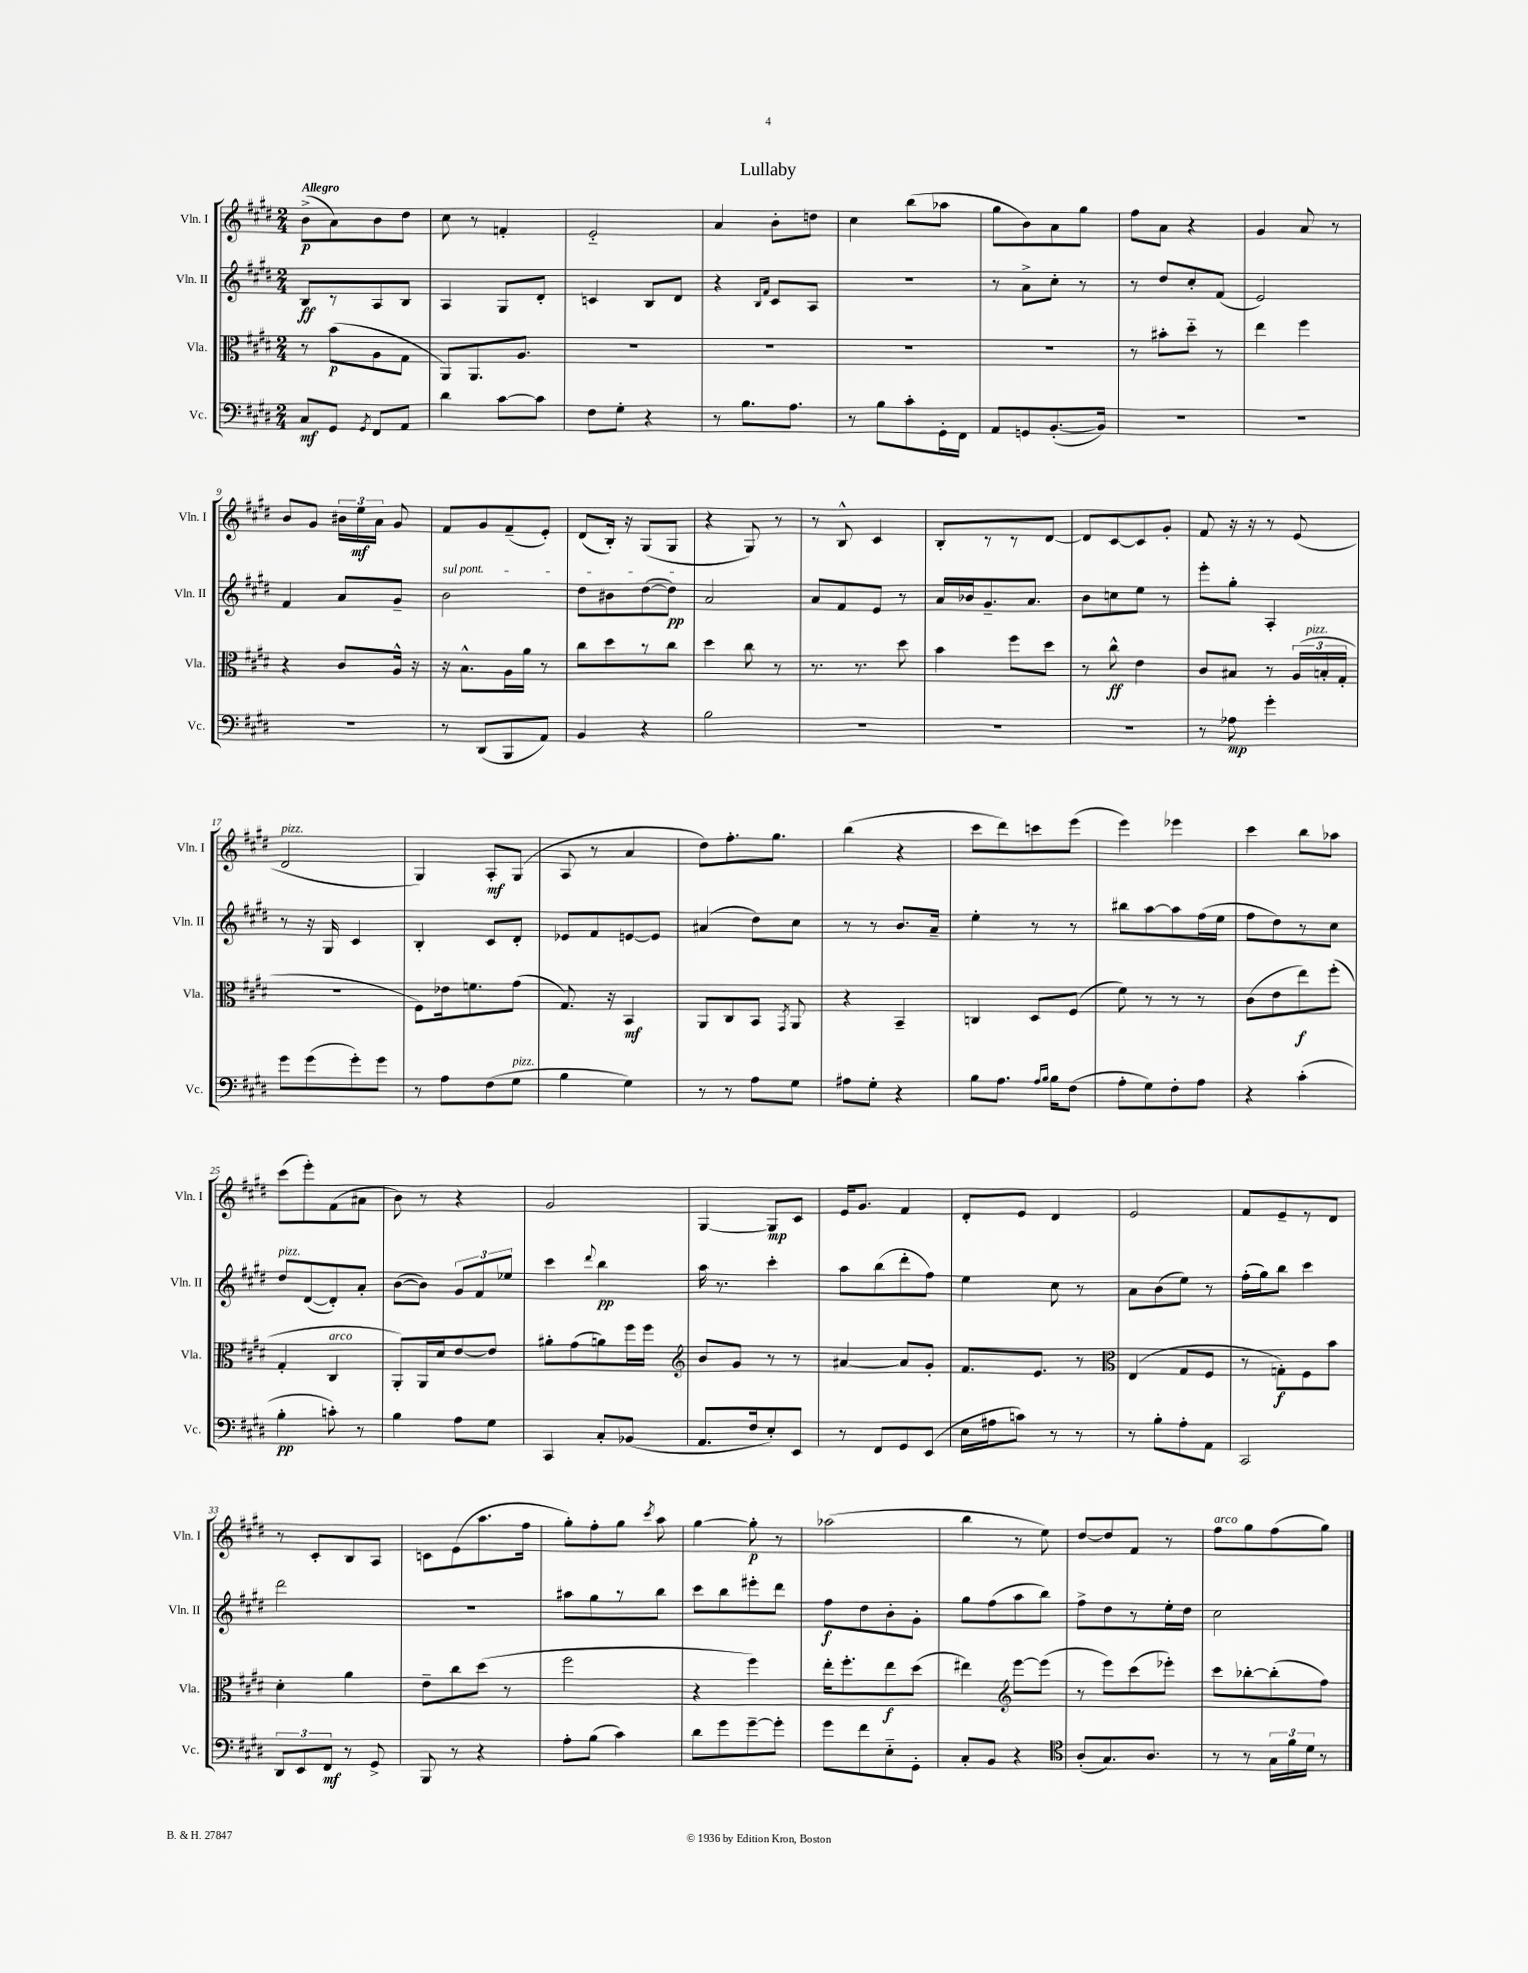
\header { title = "Lullaby" }
<<
\new StaffGroup <<
\new Staff = "s0" \with { instrumentName = "Vln. I" shortInstrumentName = "Vln. I" } {
    \clef treble \key e \major \numericTimeSignature \time 2/4 \tempo "Allegro"
    \autoBeamOff b'8[->\p( a'8) b'8 dis''8] |
    cis''8 r8 f'4-. |
    e'2-_ |
    a'4 b'8[-. d''8] |
    cis''4 b''8[( aes''8] |
    gis''8[ b'8) a'8 gis''8] |
    fis''8[ a'8] r4 |
    gis'4 a'8 r8 |
    b'8[ gis'8] \tuplet 3/2 { bis'16[ e''16\mf a'16] } gis'8 |
    fis'8[ gis'8 fis'8--( e'8]-.) |
    dis'8[( b16]-.) r16 gis8[( gis8] |
    r4 gis8) r8 |
    r8 b8-^ cis'4 |
    b8[-. r8 r8 dis'8]~ |
    dis'8[ cis'8~ cis'8 gis'8]-. |
    fis'8 r16 r16 r8 e'8( |
    dis'2^\markup { \italic "pizz." } |
    gis4) a8[-.\mf gis8]( |
    a8 r8 a'4 |
    dis''8[) fis''8.-. gis''8.] |
    b''4( r4 |
    cis'''8[ dis'''8) c'''8 e'''8]( |
    e'''4) ees'''4 |
    cis'''4 b''8[ aes''8] |
    cis'''8[( e'''8-.) fis'8( ais'8] |
    b'8) r8 r4 |
    gis'2 |
    gis4~ gis8[\mp cis'8] |
    e'16[ gis'8.] fis'4 |
    dis'8[-. e'8] dis'4 |
    e'2 |
    fis'8[ e'8-- r8 dis'8] |
    r8 cis'8[-. b8 a8] |
    c'8[ e'8( a''8. fis''16] |
    gis''8[-.) fis''8-. gis''8] \acciaccatura { cis'''8 } a''8 |
    gis''4~ gis''8-.\p r8 |
    aes''2( |
    b''4 r8 e''8) |
    dis''8[~ dis''8 fis'8] r8 |
    fis''8[^\markup { \italic "arco" } gis''8 fis''8( gis''8]) \bar "|." |
}
\new Staff = "s1" \with { instrumentName = "Vln. II" shortInstrumentName = "Vln. II" } {
    \clef treble \key e \major \numericTimeSignature \time 2/4
    \autoBeamOff b8[\ff r8 a8 b8] |
    a4 gis8[ dis'8]-. |
    c'4 b8[ dis'8] |
    r4 \grace { b16[ fis'16] } cis'8[ a8] |
    R2 |
    r8 a'8[-> cis''8]-. r8 |
    r8 dis''8[ cis''8-. fis'8]( |
    e'2) |
    fis'4 a'8[ gis'8]-- |
    \once \override TextSpanner.bound-details.left.text = \markup { \italic "sul pont." } b'2\startTextSpan |
    dis''8[ bis'8 dis''8~( dis''8]\pp\stopTextSpan) |
    a'2 |
    a'8[ fis'8 e'8] r8 |
    a'16[ bes'16 gis'8.-- a'8.] |
    b'8[ c''8 e''8] r8 |
    e'''8[-. gis''8]-. a4-. |
    r8 r16 gis16 cis'4 |
    b4-. cis'8[ dis'8]-. |
    ees'8[ fis'8 e'8~ e'8] |
    ais'4( dis''8[) cis''8] |
    r8 r8 b'8.[ a'16]-- |
    e''4-. r8 r8 |
    bis''8[ a''8~ a''8 fis''16( e''16] |
    fis''8[ dis''8) r8 cis''8] |
    dis''8[^\markup { \italic "pizz." } dis'8~( dis'8-.) a'8]-. |
    b'8[~( b'8]) \tuplet 3/2 { gis'8[ fis'8 ees''8] } |
    cis'''4 \appoggiatura { dis'''8 } b''4\pp |
    a''16 r8. cis'''4-. |
    a''8[ b''8( dis'''8-. fis''8]) |
    e''4 cis''8 r8 |
    a'8[ b'8( e''8]) r8 |
    fis''16[-.( gis''16) b''8] cis'''4 |
    dis'''2 |
    r2 |
    ais''8[ gis''8 r8 b''8] |
    cis'''8[ b''8 eis'''8-. dis'''8] |
    fis''8[\f dis''8 b'8-. gis'8]-. |
    gis''8[ fis''8( a''8 b''8]) |
    fis''8[-> dis''8 r8 e''16-. dis''16] |
    cis''2 \bar "|." |
}
\new Staff = "s2" \with { instrumentName = "Vla." shortInstrumentName = "Vla." } {
    \clef alto \key e \major \numericTimeSignature \time 2/4
    \autoBeamOff r8 b'8[\p( a8 gis8] |
    a,8[) a,8. a8.] |
    R2 |
    R2 |
    R2 |
    R2 |
    r8 bis'8[-. dis''8]-_ r8 |
    e''4 fis''4 |
    r4 cis'8[ a16]-^ r16 |
    r16 b8.[-^ a16 a'16] r8 |
    cis''8[ dis''8 r8 cis''8] |
    dis''4 cis''8 r8 |
    r8. r8. dis''8 |
    b'4 fis''8[ dis''8] |
    r8 cis''8-^\ff e'4 |
    cis'8[ bis8] r8 \tuplet 3/2 { a16[( b16-.^\markup { \italic "pizz." } gis16]-. } |
    r2 |
    fis8[) ees'16 f'8. gis'8]( |
    gis8.) r16 b,4\mf |
    a,8[ cis8 b,8] \acciaccatura { gis,8 } a,8 |
    r4 b,4-- |
    c4 dis8[ fis8]( |
    fis'8) r8 r8 r8 |
    cis'8[( e'8 e''8\f) fis''8]-.( |
    gis4-. cis4^\markup { \italic "arco" } |
    a,8[-.) a,16 dis'16 e'8~ e'8] |
    ais'8[-. gis'8( a'8) fis''16 fis''16] |
    \clef treble b'8[ gis'8] r8 r8 |
    ais'4~ ais'8[ gis'8]-. |
    fis'8.[ e'8.] r8 |
    \clef alto e4( gis8[ fis8] |
    r8 g8[-.\f) fis8 b'8] |
    dis'4-. a'4 |
    e'8[-- cis''8 dis''8]( r8 |
    fis''2 |
    r4 fis''4) |
    e''16[-. fis''8.-. e''8\f dis''8]( |
    eis''4) \clef treble e'''8[~ e'''8]( |
    r8 e'''8[) cis'''8( ees'''8]-.) |
    cis'''8[ bes''8~-. bes''8-.( fis''8]) \bar "|." |
}
\new Staff = "s3" \with { instrumentName = "Vc." shortInstrumentName = "Vc." } {
    \clef bass \key e \major \numericTimeSignature \time 2/4
    \autoBeamOff cis8[\mf gis,8] \acciaccatura { gis,8 } fis,8[ a,8] |
    dis'4 cis'8[~ cis'8] |
    fis8[ gis8]-. r4 |
    r8 b8.[ a8.] |
    r8 b8[ cis'8-. gis,16-. fis,16] |
    a,8[ g,8 b,8.~-.( b,16]) |
    R2 |
    R2 |
    R2 |
    r8 dis,8[( b,,8 a,8]) |
    b,4 r4 |
    b2 |
    R2 |
    R2 |
    R2 |
    r8 aes8\mp gis'4-. |
    gis'8[ gis'8( gis'8-.) gis'8] |
    r8 a8[ fis8( gis8]^\markup { \italic "pizz." } |
    b4 gis4) |
    r8 r8 a8[ gis8] |
    ais8[ gis8]-. r4 |
    b8[ a8.] \grace { a16[ b16] } b16[ fis8]( |
    a8[-. gis8) fis8-. a8] |
    r4 cis'4-.( |
    b4-.\pp c'8-.) r8 |
    b4 a8[ gis8] |
    cis,4 cis8[-. bes,8]( |
    a,8.[ fis16 e8-.) e,8] |
    r8 fis,8[ gis,8 e,8]( |
    e16[ ais16 c'8]) r8 r8 |
    r8 b8[-. a8-. a,8] |
    cis,2 |
    \tuplet 3/2 { dis,8[ e,8 fis,8]\mf } r8 gis,8-> |
    b,,8 r8 r4 |
    a8[-. b8]( cis'4) |
    dis'8[ gis'8 gis'8~-- gis'8]-. |
    gis'8[ fis'8 e8-_ gis,8]-. |
    cis8[-. b,8] r4 |
    \clef tenor a8[-.( gis8.) a8.] |
    r8 r8 \tuplet 3/2 { gis16[ fis'16 dis'16] } r8 \bar "|." |
}
>>
>>
